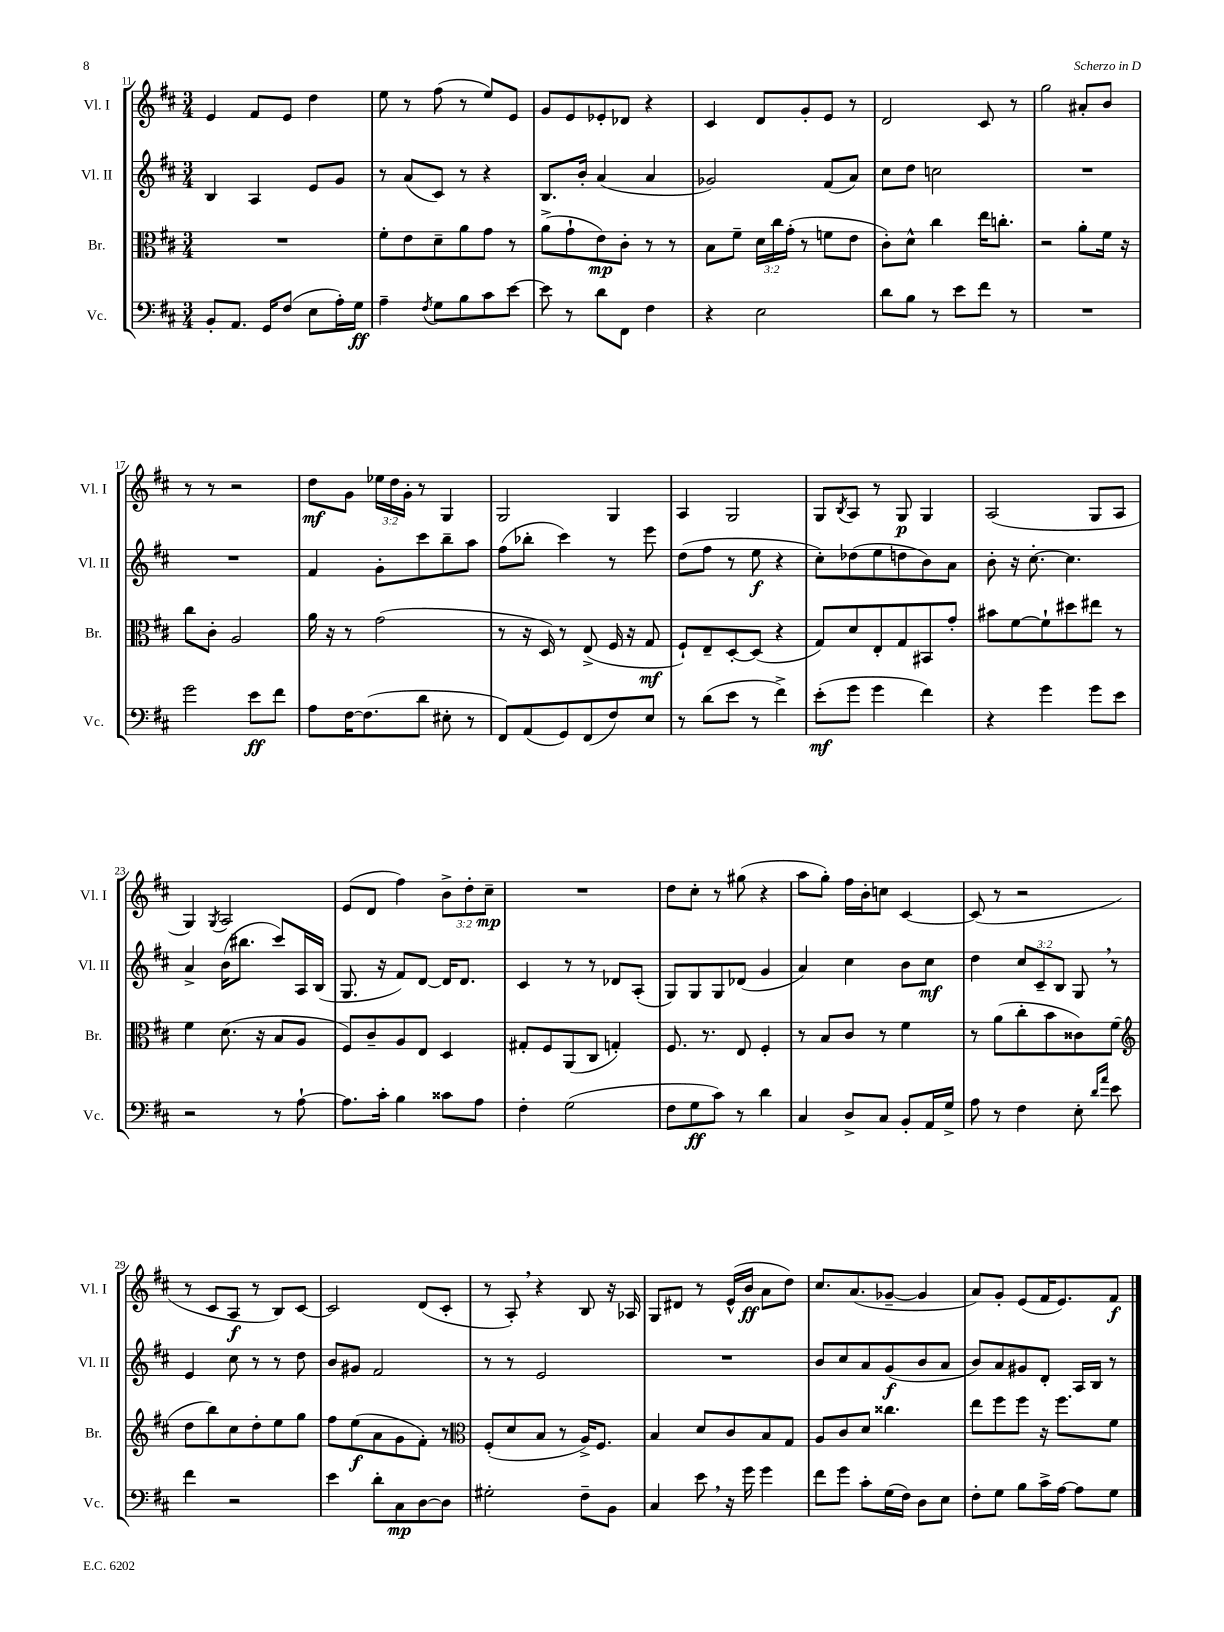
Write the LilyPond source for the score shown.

<<
\new StaffGroup <<
\new Staff = "s0" \with { instrumentName = "Vl. I" shortInstrumentName = "Vl. I" } {
    \clef treble \key d \major \numericTimeSignature \time 3/4 \override Staff.TupletNumber.text = #tuplet-number::calc-fraction-text
    e'4 fis'8 e'8 d''4 |
    e''8 r8 fis''8( r8 e''8) e'8 |
    g'8 e'8 ees'8-. des'8 r4 |
    cis'4 d'8 g'8-. e'8 r8 |
    d'2 cis'8 r8 |
    g''2 ais'8-. b'8 |
    r8 r8 r2 |
    d''8\mf g'8 \tuplet 3/2 { ees''16 d''16 g'16-. } r8 g4 |
    g2 g4 |
    a4 g2 |
    g8 \acciaccatura { b8 } a8 r8 g8\p g4 |
    a2( g8 a8 |
    g4) \acciaccatura { g8 } a2 |
    e'8( d'8 fis''4) \tuplet 3/2 { b'8-> d''8-. cis''8--\mp } |
    R2. |
    d''8 cis''8-. r8 gis''8( r4 |
    a''8 g''8-.) fis''16 b'16-. c''8 cis'4~ |
    cis'8( r8 r2 |
    r8 cis'8 a8\f r8 b8) cis'8~ |
    cis'2 d'8( cis'8-. |
    r8 a8-.) \breathe r4 b8 r16 aes16 |
    g8 dis'8 r8 e'16-^( b'16\ff a'8 d''8) |
    cis''8. a'8.( ges'8~-- ges'4 |
    a'8) g'8-. e'8( fis'16 e'8.) fis'8\f \bar "|." |
}
\new Staff = "s1" \with { instrumentName = "Vl. II" shortInstrumentName = "Vl. II" } {
    \clef treble \key d \major \numericTimeSignature \time 3/4 \override Staff.TupletNumber.text = #tuplet-number::calc-fraction-text
    b4 a4 e'8 g'8 |
    r8 a'8( cis'8) r8 r4 |
    b8. b'16-. a'4( a'4 |
    ges'2) fis'8( a'8) |
    cis''8 d''8 c''2 |
    R2. |
    R2. |
    fis'4 g'8-. cis'''8 b''8-- a''8 |
    fis''8( bes''8-. cis'''4) r8 e'''8 |
    d''8( fis''8 r8 e''8\f r4 |
    cis''8-.) des''8( e''8 d''8 b'8) a'8 |
    b'8-. r16 cis''8.~-. cis''4. |
    a'4-> b'16( bis''8. cis'''8) a16 b16( |
    g8. r16 fis'8) d'8~ d'16 d'8. |
    cis'4 r8 r8 des'8 a8-.( |
    g8) g8 g8 des'8( g'4 |
    a'4) cis''4 b'8 cis''8\mf |
    d''4 \tuplet 3/2 { cis''8 cis'8-- b8 } g8 \breathe r8 |
    e'4 cis''8 r8 r8 d''8 |
    b'8 gis'8 fis'2 |
    r8 r8 e'2 |
    R2. |
    b'8 cis''8 a'8 g'8\f( b'8 a'8 |
    b'8) a'8 gis'8 d'8-. a16 b16 r8 \bar "|." |
}
\new Staff = "s2" \with { instrumentName = "Br." shortInstrumentName = "Br." } {
    \clef alto \key d \major \numericTimeSignature \time 3/4 \override Staff.TupletNumber.text = #tuplet-number::calc-fraction-text
    R2. |
    fis'8-. e'8 d'8-- a'8 g'8 r8 |
    a'8->( g'8-! e'8\mp) cis'8-. r8 r8 |
    b8 fis'8-- \tuplet 3/2 { d'16 cis''16 g'16-.( } r8 f'8 e'8 |
    cis'8-.) d'8-^ cis''4 e''16 c''8.-. |
    r2 a'8-. fis'16 r16 |
    cis''8 cis'8-. a2 |
    a'16 r16 r8 g'2( |
    r8 r16 d16) r8 e8->( fis16 r16 g8\mf |
    fis8-!) e8-- d8~-. d8( r4 |
    g8) d'8 e8-. g8 bis,8 g'8-. |
    bis'8 fis'8~ fis'8-! dis''8 eis''8 r8 |
    fis'4 d'8.( r16 b8 a8 |
    fis8) cis'8-- a8 e8 d4 |
    gis8-. fis8 a,8( cis8 g4-.) |
    fis8. r8. e8 fis4-. |
    r8 b8 cis'8 r8 fis'4 |
    r8 a'8( cis''8-. b'8 cisis'8) fis'8( |
    \clef treble d''8 b''8) cis''8 d''8-. e''8 g''8 |
    fis''8 e''8\f( a'8 g'8 fis'8-.) r8 |
    \clef alto fis8-.( d'8 b8 r8 a16->) fis8. |
    b4 d'8 cis'8 b8 g8 |
    a8 cis'8 d'8 cisis''4. |
    e''8 fis''8 fis''8 r16 fis''8. fis'8 \bar "|." |
}
\new Staff = "s3" \with { instrumentName = "Vc." shortInstrumentName = "Vc." } {
    \clef bass \key d \major \numericTimeSignature \time 3/4
    b,8-. a,8. g,16 fis8( e8 a16-.) g16\ff |
    a4-- \acciaccatura { fis8 } g8 b8 cis'8 e'8~ |
    e'8 r8 d'8 fis,8 fis4 |
    r4 e2 |
    d'8 b8 r8 e'8 fis'8 r8 |
    R2. |
    g'2 e'8\ff fis'8 |
    a8 fis16~ fis8.( d'8 eis8-. r8 |
    fis,8) a,8( g,8) fis,8( fis8) e8 |
    r8 d'8( e'8 r8 fis'4->) |
    e'8-.\mf( g'8 g'4 fis'4) |
    r4 g'4 g'8 e'8 |
    r2 r8 a8~-! |
    a8. cis'16-. b4 cisis'8 a8 |
    fis4-. g2( |
    fis8 g8\ff cis'8) r8 d'4 |
    cis4 d8-> cis8 b,8-. a,16 g16-> |
    a8 r8 fis4 e8-. \grace { d'16 a'16 } e'8 |
    fis'4 r2 |
    e'4 d'8-. cis8\mp d8~ d8 |
    gis2-. fis8-- b,8 |
    cis4 e'8 \breathe r16 g'16 g'4 |
    fis'8 g'8 cis'8-. g16( fis16) d8 e8 |
    fis8-. g8 b8 cis'16-> a16~ a8 g8 \bar "|." |
}
>>
>>
\layout { \context { \Score currentBarNumber = #11 } }
